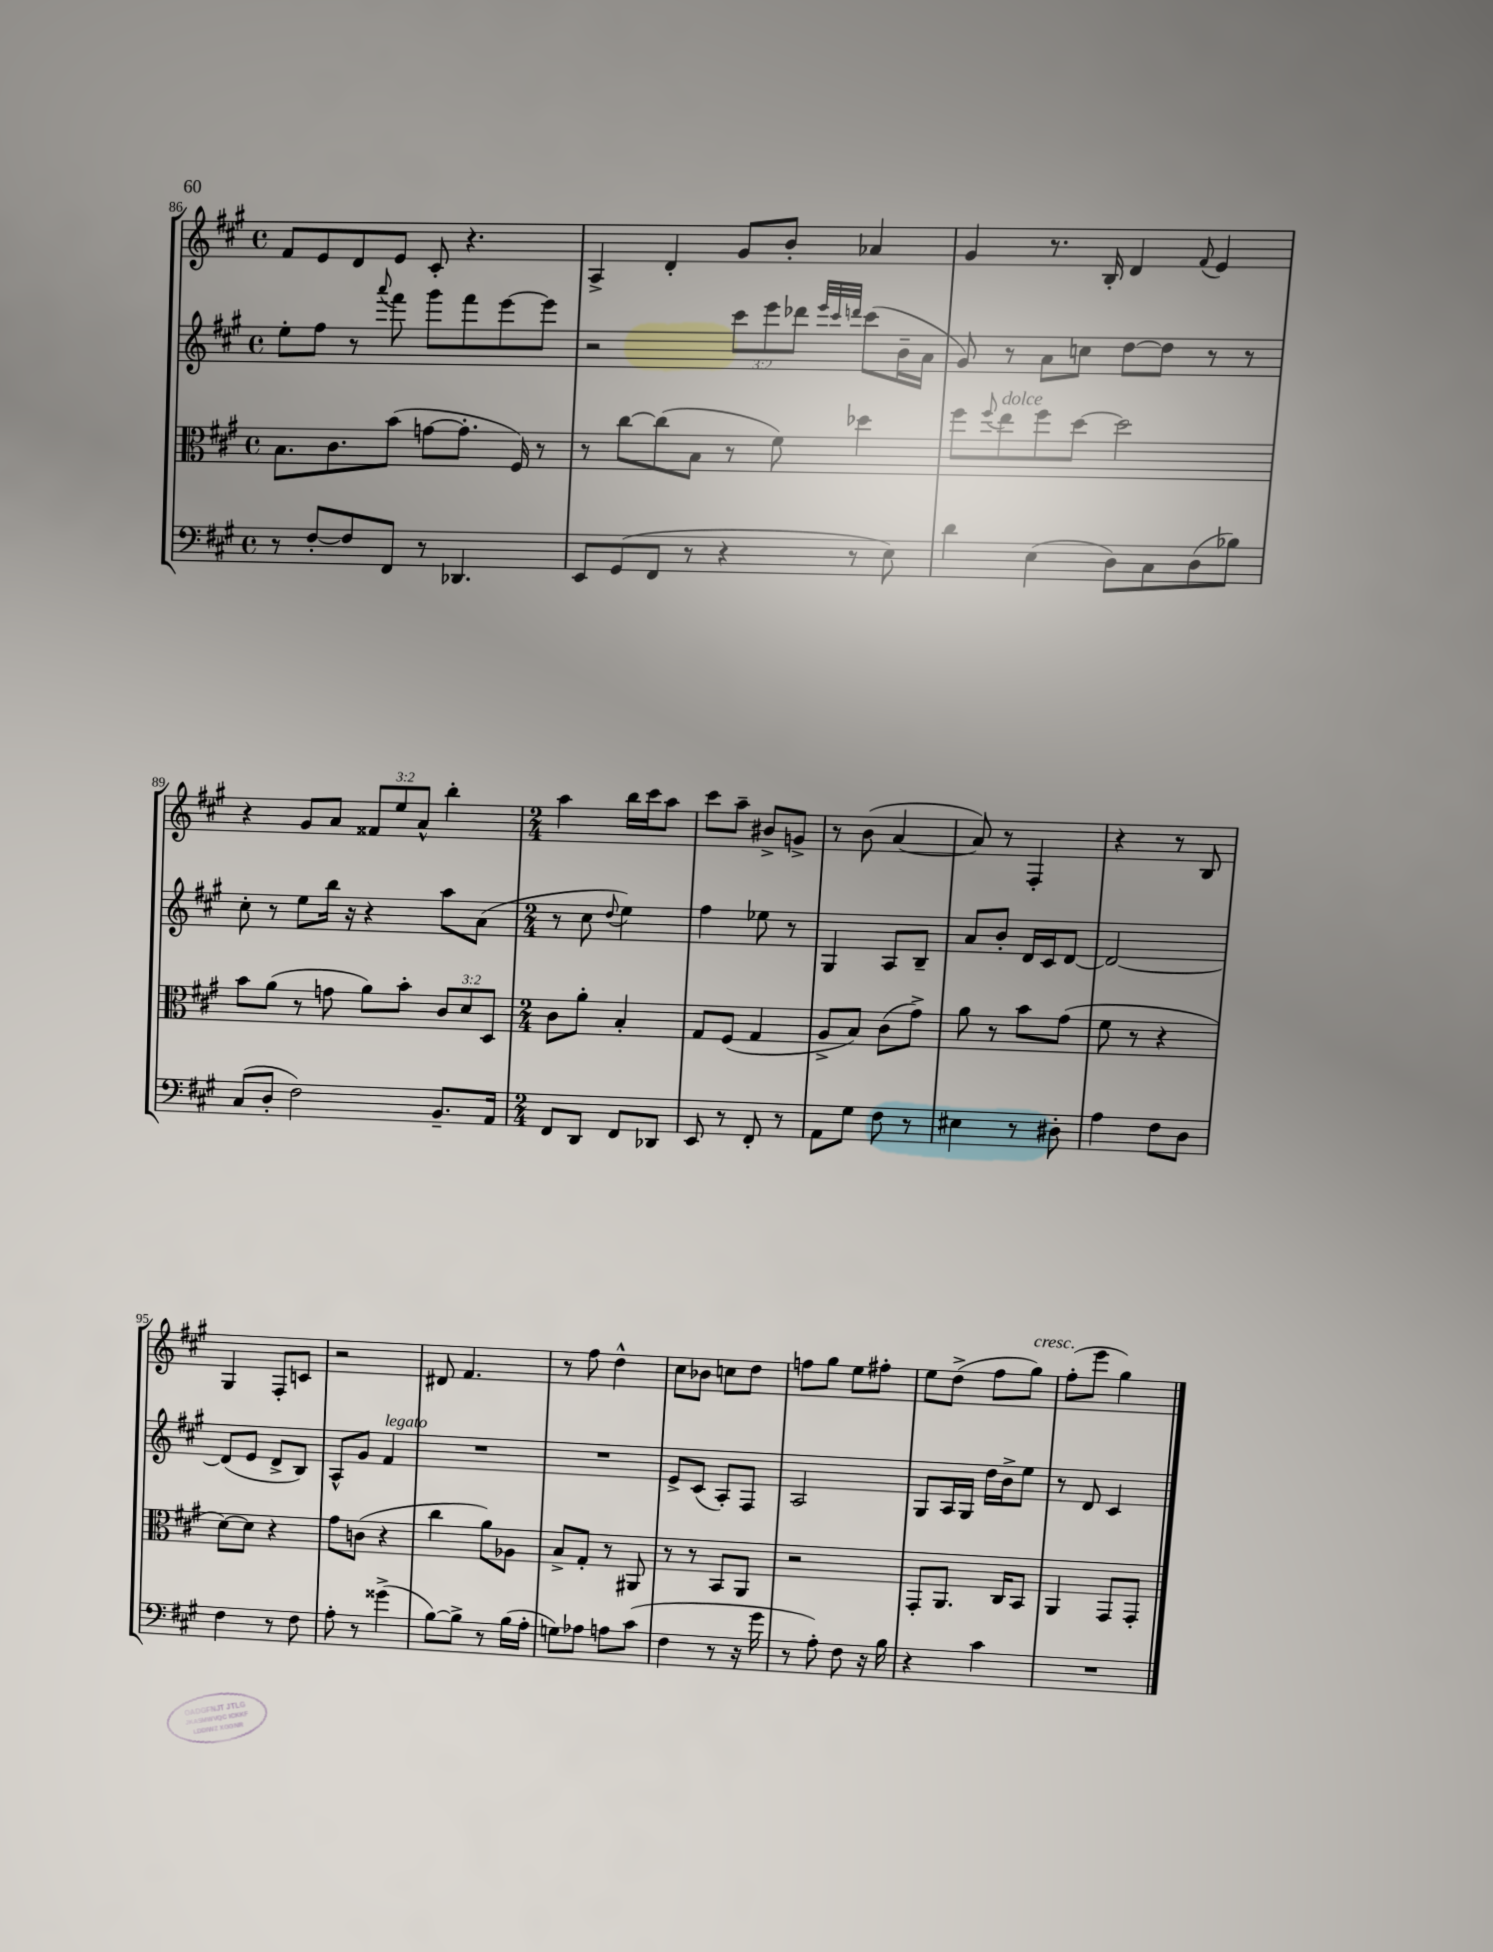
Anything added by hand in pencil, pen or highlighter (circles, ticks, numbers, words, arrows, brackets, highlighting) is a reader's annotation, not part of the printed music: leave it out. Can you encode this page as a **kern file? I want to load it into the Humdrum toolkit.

**kern	**kern	**kern	**kern
*part4	*part3	*part2	*part1
*staff4	*staff3	*staff2	*staff1
*clefF4	*clefC3	*clefG2	*clefG2
*k[f#c#g#]	*k[f#c#g#]	*k[f#c#g#]	*k[f#c#g#]
*M4/4	*M4/4	*M4/4	*M4/4
*met(c)	*met(c)	*met(c)	*met(c)
=86	=86	=86	=86
8r	8.B\L	8ee'\L	8f#/L
[8F#'/L	.	8ff#\J	8e/
.	8.c#\	.	.
8F#/]	.	8r	8d/
.	.	8qqaaa/	.
8FF#/J	(8b\J	8fff#\	8e/J
8r	[8gn\L	8ggg#\L	8c#'/
4.DD-X/	8.g'\J]	8fff#\	4.r
.	.	[8eee\	.
.	16F#/)	.	.
.	8r	8eee\J]	.
=87	=87	=87	=87
8EE/L	8r	2r	4A^/
(8GG#/	[8cc#\L	.	.
8FF#/J	(8cc#\]	.	4d'/
8r	8B\J	.	.
4r	8r	12ccc#\L	8g#/L
.	.	12eee\	.
.	8f#\)	.	8b'/J
.	.	12ddd-X\J	.
.	.	32qqeee/LLL	.
.	.	32qqccc#/	.
.	.	32qqdddn/JJJ	.
8r	4dd-X\	(8ccc#\L	4a-X/
8E\)	.	16b~\L	.
.	.	16a\JJ	.
=88	=88	=88	=88
4d\	8ff#\L	8g#/)	4g#/
.	8qqff#/	.	.
!	!LO:TX:a:i:t=dolce	!	!
.	8ee\	8r	.
(4E\	8ff#\	8a\L	8.r
.	[8dd\J	8ccn\J	.
.	.	.	16B'/
8D\L)	2dd\]	[8dd\L	4d/
8C#\	.	8dd\J]	.
.	.	.	8qqf#/
(8D\	.	8r	4e/
8B-X\J)	.	8r	.
!!LO:LB:g=z
=89	=89	=89	=89
(8C#/L	8b\L	8cc#'\	4r
8D'/J	(8a\J	8r	.
2F#\)	8r	8ee\L	8g#/L
.	8gn\	16bb\Jk	8a/J
.	.	16r	.
.	8a\L)	4r	12f##X/L
.	.	.	12ee/
.	8b'\J	.	.
.	.	.	12a^^/J
8.BB~/L	12c#/L	8aa\L	4bb'\
.	12d/	.	.
.	.	(8a\J	.
.	12D/J	.	.
16AA/Jk	.	.	.
=90	=90	=90	=90
*M2/4	*M2/4	*M2/4	*M2/4
8FF#/L	8c#\L	8r	4aa\
8DD/J	8a'\J	8cc#\	.
.	.	8qqdd/	.
8FF#/L	4B'/	4ee\)	16bb\LL
.	.	.	16ccc#\J
8DD-X/J	.	.	8aa\J
=91	=91	=91	=91
8EE/	8G#/L	4ff#\	8ccc#\L
8r	(8F#/J	.	8aa~\J
8FF#'/	4G#/	8ee-X\	8b#X^/L
8r	.	8r	8gn^/J
=92	=92	=92	=92
8AA\L	8A^/L	4G#/	8r
8G#\J	8B/J)	.	(8b\
8F#\	(8c#\L	8A/L	[4a/
8r	8g#^\J)	8B~/J	.
=93	=93	=93	=93
4E#X\	8a\	8a/L	8a/])
.	8r	8b'/J	8r
8r	8b\L	16d/LL	4F#'/
.	.	16c#/J	.
8D#X'\	(8g#\J	[8d/J	.
=94	=94	=94	=94
4A\	8f#\	2d/_	4r
.	8r	.	.
8F#\L	4r	.	8r
8D\J	.	.	8B/
!!LO:LB:g=z
=95	=95	=95	=95
4F#\	[8d\L)	(8d/L]	4G#/
.	8d\J]	8e/J	.
8r	4r	8d^/L	8F#'/L
8F#\	.	8B/J)	8cn/J
=96	=96	=96	=96
8A'\	8g#\L	8A^^/L	2r
8r	(8cn\J	8g#/J	.
!	!	!LO:TX:a:i:t=legato	!
(4g##X^\	4r	4f#/	.
=97	=97	=97	=97
[8B\L)	4cc#\	2r	8d#X/
8B^\J]	.	.	4.f#/
8r	8a\L)	.	.
(16B\LL	8A-X\J	.	.
16A'\JJ	.	.	.
=98	=98	=98	=98
8Gn\L)	8B^/L	2r	8r
8A-X\J	8G#'/J	.	8ff#\
8An\L	8r	.	4dd^^\
(8c#\J	8AA#X/	.	.
=99	=99	=99	=99
4F#\	8r	8e^/L	8cc#\L
.	8r	(8c#/J	8b-X\J
8r	8BB/L	8A'/L)	8ccn\L
16r	8AA/J	8F#/J	8dd\J
16g#\	.	.	.
=100	=100	=100	=100
8r	2r	2A/	8ffn\L
8A'\)	.	.	8gg#\J
8F#\	.	.	8ee\L
16r	.	.	8ff#X'\J
16B\	.	.	.
=101	=101	=101	=101
4r	8GG#'/L	8G#/L	8ee\L
.	8.AA/J	16A/L	(8dd^\J
.	.	16G#/JJ	.
4c#\	.	16dd\LL	8ff#\L
.	16C#/KL	16b^\J	.
!	!	!	!LO:TX:a:i:t=cresc.
.	8BB/J	8ee\J	8gg#\J)
=102	=102	=102	=102
2r	4AA/	8r	(8ff#'\L
.	.	8d/	8eee\J
.	8GG#/L	4c#/	4gg#\)
.	8GG#'/J	.	.
==	==	==	==
*-	*-	*-	*-
